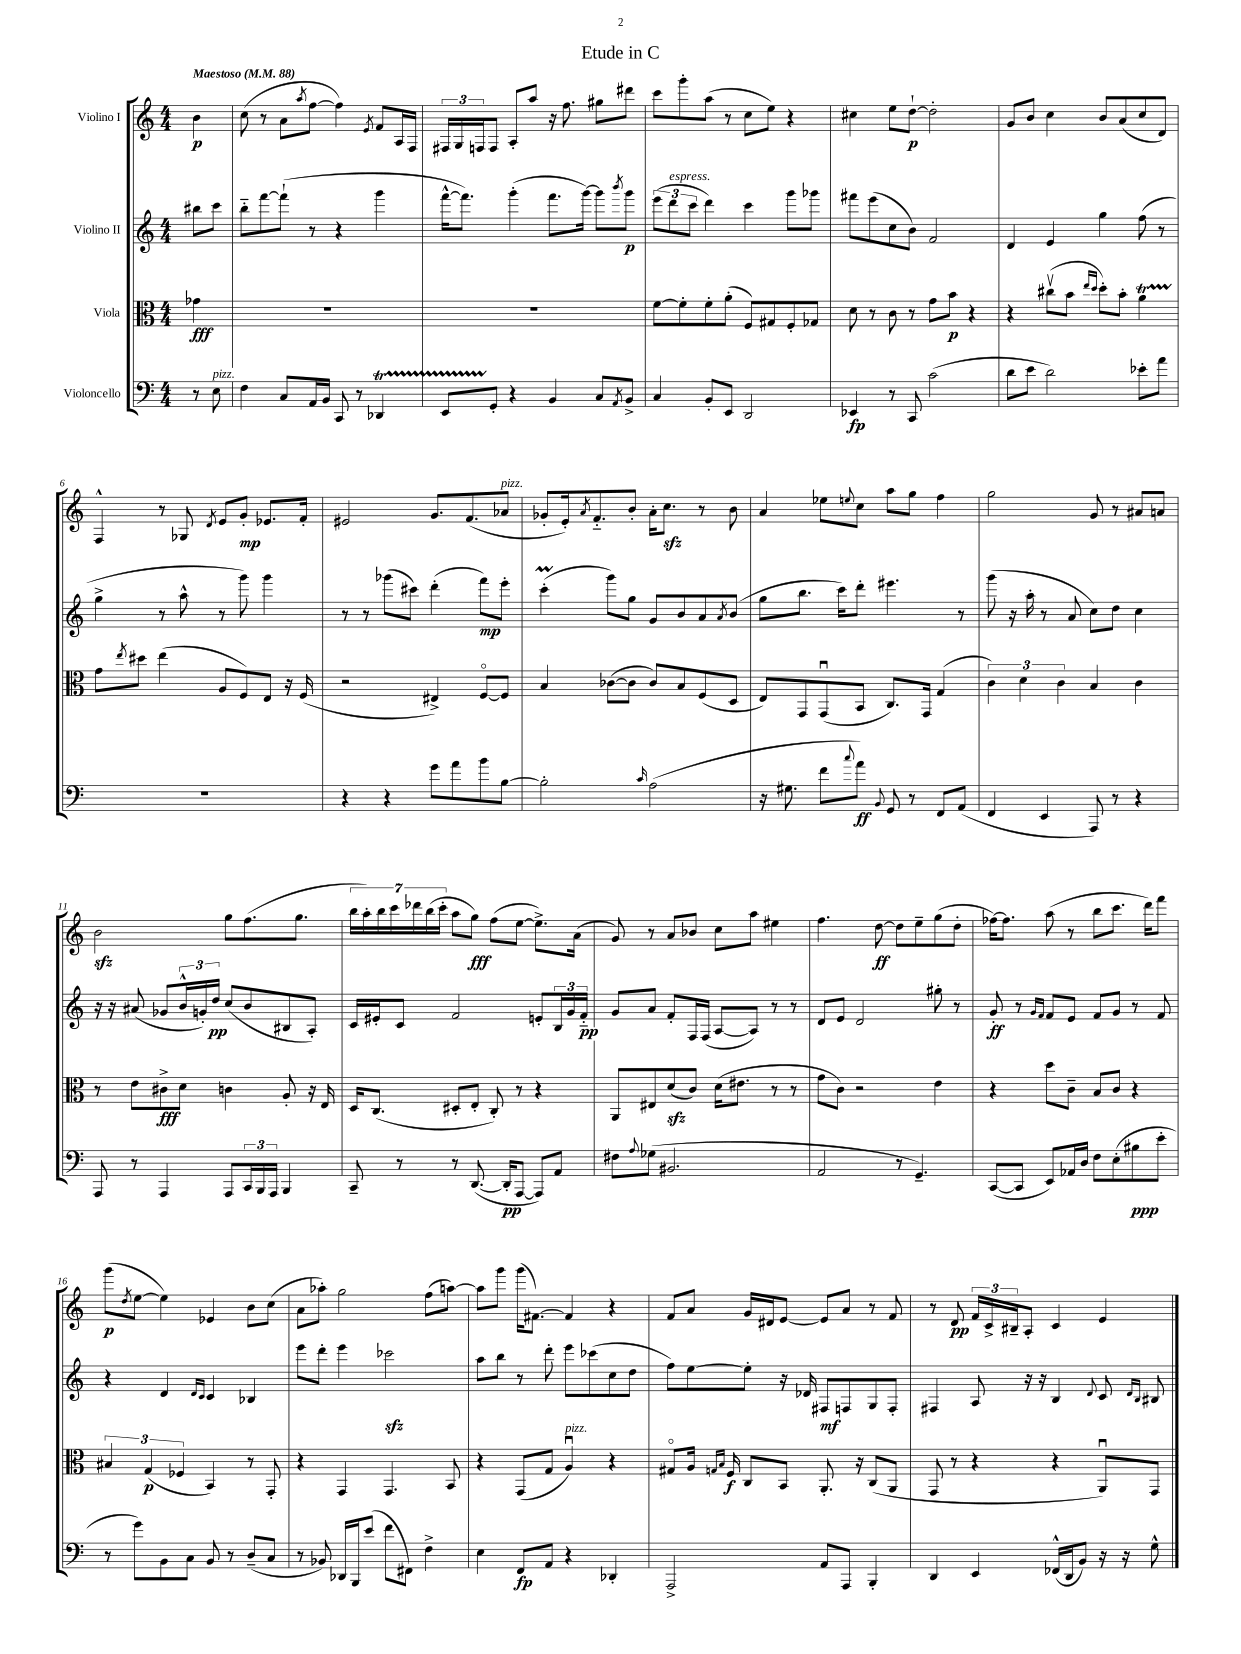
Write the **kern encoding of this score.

**kern	**dynam	**kern	**dynam	**kern	**dynam	**kern	**dynam
*part4	*part4	*part3	*part3	*part2	*part2	*part1	*part1
*staff4	*staff4	*staff3	*staff3	*staff2	*staff2	*staff1	*staff1
*I"Violoncello	*	*I"Viola	*	*I"Violino II	*	*I"Violino I	*
*clefF4	*	*clefC3	*	*clefG2	*	*clefG2	*
*k[]	*	*k[]	*	*k[]	*	*k[]	*
*M4/4	*	*M4/4	*	*M4/4	*	*M4/4	*
*MM88	*	*MM88	*	*MM88	*	*MM88	*
=	=	=	=	=	=	=	=
!	!	!	!	!	!	!LO:TX:a:B:t=Maestoso	!
8r	.	4g-X\	fff	8bb#X\L	.	4b\	p
!LO:TX:a:i:t=pizz.	!	!	!	!	!	!	!
8E\	.	.	.	8ccc\J	.	.	.
=1	=1	=1	=1	=1	=1	=1	=1
4F\	.	1r	.	8bb\L	.	(8cc\	.
.	.	.	.	[8fff\	.	8r	.
8C/L	.	.	.	(8fff`\J]	.	8a\L	.
.	.	.	.	.	.	8qaa/	.
16AA/L	.	.	.	8r	.	[8ff\J	.
16BB/JJ	.	.	.	.	.	.	.
8CC/	.	.	.	4r	.	4ff\])	.
8r	.	.	.	.	.	.	.
.	.	.	.	.	.	8qe/	.
4DD-XT/	.	.	.	4ggg\	.	8f/L	.
.	.	.	.	.	.	16A/L	.
.	.	.	.	.	.	16F/JJ	.
=2	=2	=2	=2	=2	=2	=2	=2
8EETTT/L	.	1r	.	[16fff^^\KL	.	24F#X/LL	.
.	.	.	.	.	.	24G/	.
.	.	.	.	8.fff\J])	.	.	.
.	.	.	.	.	.	24Fn/J	.
8GG'/J	.	.	.	.	.	8F/J	.
4r	.	.	.	(4ggg'\	.	8A'/L	.
.	.	.	.	.	.	8aa/J	.
4BB/	.	.	.	8.fff\L	.	16r	.
.	.	.	.	.	.	8.ff\	.
.	.	.	.	[16ggg\Jk)	.	.	.
8C/L	.	.	.	8ggg\L]	.	8gg#X\L	.
8qAA/	.	.	.	8qbbb/	.	.	.
8BB^/J	.	.	.	8ggg\J	p	8ddd#X\J	.
=3	=3	=3	=3	=3	=3	=3	=3
4C/	.	[8f\L	.	(12eee\L	.	8ccc\L	.
!	!	!	!	!LO:TX:a:i:t=espress.	!	!	!
.	.	.	.	12ddd\	.	.	.
.	.	8f'\]	.	.	.	8ggg'\	.
.	.	.	.	12ccc\J	.	.	.
8BB'/L	.	8f'\	.	4ddd\)	.	(8aa\J	.
8EE/J	.	(8a'\J	.	.	.	8r	.
2DD/	.	8F/L)	.	4ccc\	.	8cc\L	.
.	.	8G#X/	.	.	.	8ee\J)	.
.	.	8F'/	.	8ggg\L	.	4r	.
.	.	8G-X/J	.	8ggg-X\J	.	.	.
=4	=4	=4	=4	=4	=4	=4	=4
4EE-X/	fp	8d\	.	8fff#X\L	.	4cc#X\	.
.	.	8r	.	(8eee\	.	.	.
8r	.	8c\	.	8cc\	.	8ee\L	.
8CC/	.	8r	.	8b\J)	.	[8dd`\J	p
(2c\	.	8g\L	.	2f/	.	2dd'\]	.
.	.	8b\J	p	.	.	.	.
.	.	4r	.	.	.	.	.
=5	=5	=5	=5	=5	=5	=5	=5
8d\L	.	4r	.	4d/	.	8g/L	.
8e\J	.	.	.	.	.	8b/J	.
2d\)	.	(8cc#Xv\L	.	4e/	.	4cc\	.
.	.	8b\J	.	.	.	.	.
.	.	16qqee/LL	.	.	.	.	.
.	.	16qqdd/JJ	.	.	.	.	.
.	.	8dd'\L)	.	4gg\	.	8b/L	.
.	.	8b'\J	.	.	.	(8a/	.
8e-X'\L	.	4aT\	.	(8ff\	.	8cc/	.
8a\J	.	.	.	8r	.	8d/J)	.
!!LO:LB:g=z
=6	=6	=6	=6	=6	=6	=6	=6
1r	.	8g\L	.	4gg^\	.	4F^^/	.
.	.	8qee/	.	.	.	.	.
.	.	8dd#X\J	.	.	.	.	.
.	.	(4ee\	.	8r	.	8r	.
.	.	.	.	8aa^^\	.	8G-X/	.
.	.	.	.	.	.	8qd/	.
.	.	8A/L	.	8r	.	8e/L	.
.	.	8F/)	.	8ggg\)	.	8g'/J	mp
.	.	8E/J	.	4ggg\	.	8.e-X/L	.
.	.	16r	.	.	.	.	.
.	.	(16F/	.	.	.	16f'/Jk	.
=7	=7	=7	=7	=7	=7	=7	=7
4r	.	2r	.	8r	.	2e#X/	.
.	.	.	.	8r	.	.	.
4r	.	.	.	(8ggg-X\L	.	.	.
.	.	.	.	8ccc#X\J)	.	.	.
8g\L	.	4E#X^/)	.	(4ddd'\	.	8.g/L	.
8a\	.	.	.	.	.	.	.
.	.	.	.	.	.	(8.f/	.
8b\	.	[8F/L	.	8fff\L)	mp	.	.
!	!	!	!	!	!	!LO:TX:a:i:t=pizz.	!
[8B\J	.	8F/J]	.	8eee'\J	.	8a-X/J	.
=8	=8	=8	=8	=8	=8	=8	=8
2B'\]	.	4B/	.	(4cccM'\	.	8g-X'/L	.
.	.	.	.	.	.	16e'/k)	.
.	.	.	.	.	.	8qa/	.
.	.	.	.	.	.	8.f/	.
.	.	([8c-X\L	.	8ggg\L)	.	.	.
.	.	8c-\J]	.	8gg\J	.	8b'/J	.
16qqc/	.	.	.	.	.	.	.
(2A\	.	8c-/L)	.	8g/L	.	16a'\KL	.
.	.	.	.	.	.	8.cczz\J	.
.	.	8B/	.	8b/	.	.	.
.	.	(8F/	.	8a/	.	8r	.
.	.	.	.	8qa/	.	.	.
.	.	8D/J	.	(8b/J	.	8b\	.
=9	=9	=9	=9	=9	=9	=9	=9
16r	.	8E/L)	.	8gg\L	.	4a/	.
8.G#X\	.	.	.	.	.	.	.
.	.	8GG/	.	8.bb\J	.	.	.
8f\L	.	(8GGu/	.	.	.	8ee-X\L	.
.	.	.	.	16ccc\KL)	.	.	.
8qqcc/	.	.	.	.	.	8qqeen/	.
8a\J)	ff	8BB/J	.	8ddd'\J	.	8cc\J	.
8qqBB/	.	.	.	.	.	.	.
8GG/	.	8.C/L)	.	4.eee#X\	.	8aa\L	.
8r	.	.	.	.	.	8gg\J	.
.	.	16GG/Jk	.	.	.	.	.
8FF/L	.	(4G/	.	.	.	4ff\	.
(8AA/J	.	.	.	8r	.	.	.
=10	=10	=10	=10	=10	=10	=10	=10
4FF/	.	6c\)	.	(8ggg\	.	2gg\	.
.	.	.	.	16r	.	.	.
.	.	6d\	.	.	.	.	.
.	.	.	.	16aa'\	.	.	.
4EE/	.	.	.	8r	.	.	.
.	.	6c\	.	.	.	.	.
.	.	.	.	8a/	.	.	.
8AAA/)	.	4B/	.	8cc\L)	.	8g/	.
8r	.	.	.	8dd\J	.	8r	.
4r	.	4c\	.	4cc\	.	8a#X/L	.
.	.	.	.	.	.	8an/J	.
!!LO:LB:g=z
=11	=11	=11	=11	=11	=11	=11	=11
8AAA/	.	8r	.	16r	.	2bzz\	.
.	.	.	.	16r	.	.	.
8r	.	8e\L	.	(8a#X/	.	.	.
4AAA/	.	8c#X^\	fff	8g-X/L	.	.	.
.	.	8d\J	.	24b^^/L	.	.	.
.	.	.	.	24gn'/)	.	.	.
.	.	.	.	24dd/JJ	pp	.	.
8AAA/L	.	4cn\	.	(8cc/L	.	8gg\L	.
24CC/L	.	.	.	8b/	.	(8.ff\	.
24BBB/	.	.	.	.	.	.	.
24AAA/JJ	.	.	.	.	.	.	.
4BBB/	.	8A'/	.	8B#X/	.	.	.
.	.	.	.	.	.	8.gg\J	.
.	.	16r	.	8A'/J)	.	.	.
.	.	16E/	.	.	.	.	.
=12	=12	=12	=12	=12	=12	=12	=12
8CC~/	.	16D/KL	.	16c/LL	.	28bb\LL	.
.	.	.	.	.	.	28aa'\)	.
.	.	(8.C/J	.	16e#X'/J	.	.	.
.	.	.	.	.	.	28bb\	.
.	.	.	.	.	.	28ccc\	.
8r	.	.	.	8c/J	.	.	.
.	.	.	.	.	.	28ddd-X\	.
.	.	.	.	.	.	(28bb\	.
.	.	.	.	.	.	28ccc'\JJ	.
8r	.	8D#X'/L	.	2f/	.	8aa\L	.
([8.DD/	.	8E'/J	.	.	.	8gg\J)	fff
.	.	8C'/)	.	.	.	(8ff\L	.
16DD'/KL]	pp	.	.	.	.	.	.
[8AAA/J	.	8r	.	.	.	[8ee\J	.
8AAA/L])	.	4r	.	8en'/L	.	8.ee^\L])	.
8AA/J	.	.	.	24B/L	.	.	.
.	.	.	.	24g/	.	.	.
.	.	.	.	.	.	(16a\Jk	.
.	.	.	.	24f/JJ	pp	.	.
=13	=13	=13	=13	=13	=13	=13	=13
8F#X\L	.	8AA/L	.	8g/L	.	8g/)	.
8qqA/	.	.	.	.	.	.	.
(8G-X\J	.	8E#X/	.	8a/J	.	8r	.
2.BB#X/	.	(8dzz/	.	8f'/L	.	8a/L	.
.	.	8c/J)	.	16F/L	.	8b-X/J	.
.	.	.	.	(16F/JJ	.	.	.
.	.	(16d\KL	.	[8A/L	.	8cc\L	.
.	.	8.e#X\J	.	.	.	.	.
.	.	.	.	8A/J])	.	8aa\J	.
.	.	8r	.	8r	.	4ee#X\	.
.	.	8r	.	8r	.	.	.
=14	=14	=14	=14	=14	=14	=14	=14
2AA/	.	8g\L	.	8d/L	.	4.ff\	.
.	.	8c\J)	.	8e/J	.	.	.
.	.	2r	.	2d/	.	.	.
.	.	.	.	.	.	[8dd\	ff
8r	.	.	.	.	.	8dd\L]	.
4.GG~/)	.	.	.	.	.	8ee~\	.
.	.	4e\	.	8gg#X'\	.	(8gg\	.
.	.	.	.	8r	.	8dd'\J	.
=15	=15	=15	=15	=15	=15	=15	=15
([8CC/L	.	4r	.	8g'/	ff	[16ff-X\KL)	.
.	.	.	.	.	.	8.ff-\J]	.
8CC/J]	.	.	.	8r	.	.	.
.	.	.	.	16qqg/LL	.	.	.
.	.	.	.	16qqf/JJ	.	.	.
8EE/L)	.	8dd\L	.	8f/L	.	(8aa\	.
16AA-X/L	.	8c~\J	.	8e/J	.	8r	.
16D/JJ	.	.	.	.	.	.	.
8F\L	.	8B/L	.	8f/L	.	8bb\L	.
(8E'\	.	8c/J	.	8g/J	.	8.ccc\J	.
8B#X\	ppp	4r	.	8r	.	.	.
.	.	.	.	.	.	16ddd\KL)	.
8e'\J	.	.	.	8f/	.	8fff\J	.
!!LO:LB:g=z
=16	=16	=16	=16	=16	=16	=16	=16
8r	.	6B#X/	.	4r	.	(8ggg\L	p
.	.	.	.	.	.	8qdd/	.
8g\L)	.	.	.	.	.	[8ee\J	.
.	.	(6G/	p	.	.	.	.
8BB\	.	.	.	4d/	.	4ee\])	.
.	.	6F-X/	.	.	.	.	.
8C\J	.	.	.	.	.	.	.
.	.	.	.	16qqd/LL	.	.	.
.	.	.	.	16qqc/JJ	.	.	.
8BB/	.	4BB/)	.	4c/	.	4e-X/	.
8r	.	.	.	.	.	.	.
(8D~/L	.	8r	.	4B-X/	.	8b\L	.
8C/J	.	8GG'/	.	.	.	(8cc\J	.
=17	=17	=17	=17	=17	=17	=17	=17
8r	.	4r	.	8eee\L	.	8a\L	.
8BB-X/)	.	.	.	8ddd'\J	.	8aa-X'\J)	.
16DD-X/LL	.	4GG/	.	4eee\	.	2gg\	.
16BBB/J	.	.	.	.	.	.	.
(8e/J	.	.	.	.	.	.	.
8f\L	.	4.GG/	.	2ccc-Xzz\	.	.	.
8FF#X\J)	.	.	.	.	.	.	.
4F^\	.	.	.	.	.	(8ff\L	.
.	.	8BB/	.	.	.	[8aan\J)	.
=18	=18	=18	=18	=18	=18	=18	=18
4E\	.	4r	.	8aa\L	.	8aa\L]	.
.	.	.	.	8bb\J	.	8ggg\J	.
8FF/L	fp	(8GG/L	.	8r	.	(16ggg\KL	.
.	.	.	.	.	.	[8.f#X\J)	.
8AA/J	.	8G/J	.	8ddd'\	.	.	.
!	!	!LO:TX:a:i:t=pizz.	!	!	!	!	!
4r	.	4Au/)	.	8eee\L	.	4f#/]	.
.	.	.	.	(8ccc-X\	.	.	.
4DD-X'/	.	4r	.	8cc\	.	4r	.
.	.	.	.	8dd\J	.	.	.
=19	=19	=19	=19	=19	=19	=19	=19
2AAA^/	.	8G#X/L	.	8ff\L)	.	8f/L	.
.	.	16A/Jk	.	[8ee\	.	8a/J	.
.	.	16qqGn/LL	.	.	.	.	.
.	.	16qqB/JJ	.	.	.	.	.
.	.	16F/	f	.	.	.	.
.	.	8C/L	.	8ee'\J]	.	16g/LL	.
.	.	.	.	.	.	16d#X/J	.
.	.	8BB/J	.	16r	.	[8e/J	.
.	.	.	.	16d-X/	.	.	.
8AA/L	.	8.AA'/	.	8F#X/L	mf	8e/L]	.
8AAA/J	.	.	.	8Fn/	.	8a/J	.
.	.	16r	.	.	.	.	.
4BBB'/	.	(8C/L	.	8G/	.	8r	.
.	.	8AA/J	.	8F'/J	.	8f/	.
=20	=20	=20	=20	=20	=20	=20	=20
4DD/	.	8GG/	.	4F#X/	.	8r	.
.	.	8r	.	.	.	8d/	pp
4EE/	.	4r	.	8A/	.	24f/LL	.
.	.	.	.	.	.	24c^/	.
.	.	.	.	.	.	24B#X~/J	.
.	.	.	.	16r	.	8A'/J	.
.	.	.	.	16r	.	.	.
(16FF-X^^/LL	.	4r	.	4B/	.	4c/	.
16DD/J	.	.	.	.	.	.	.
8BB/J)	.	.	.	.	.	.	.
.	.	.	.	8qqd/	.	.	.
16r	.	8AAu/L)	.	8c/	.	4e/	.
16r	.	.	.	.	.	.	.
.	.	.	.	16qqd/LL	.	.	.
.	.	.	.	16qqB/JJ	.	.	.
8G^^\	.	8GG/J	.	8B#X/	.	.	.
==	==	==	==	==	==	==	==
*-	*-	*-	*-	*-	*-	*-	*-
